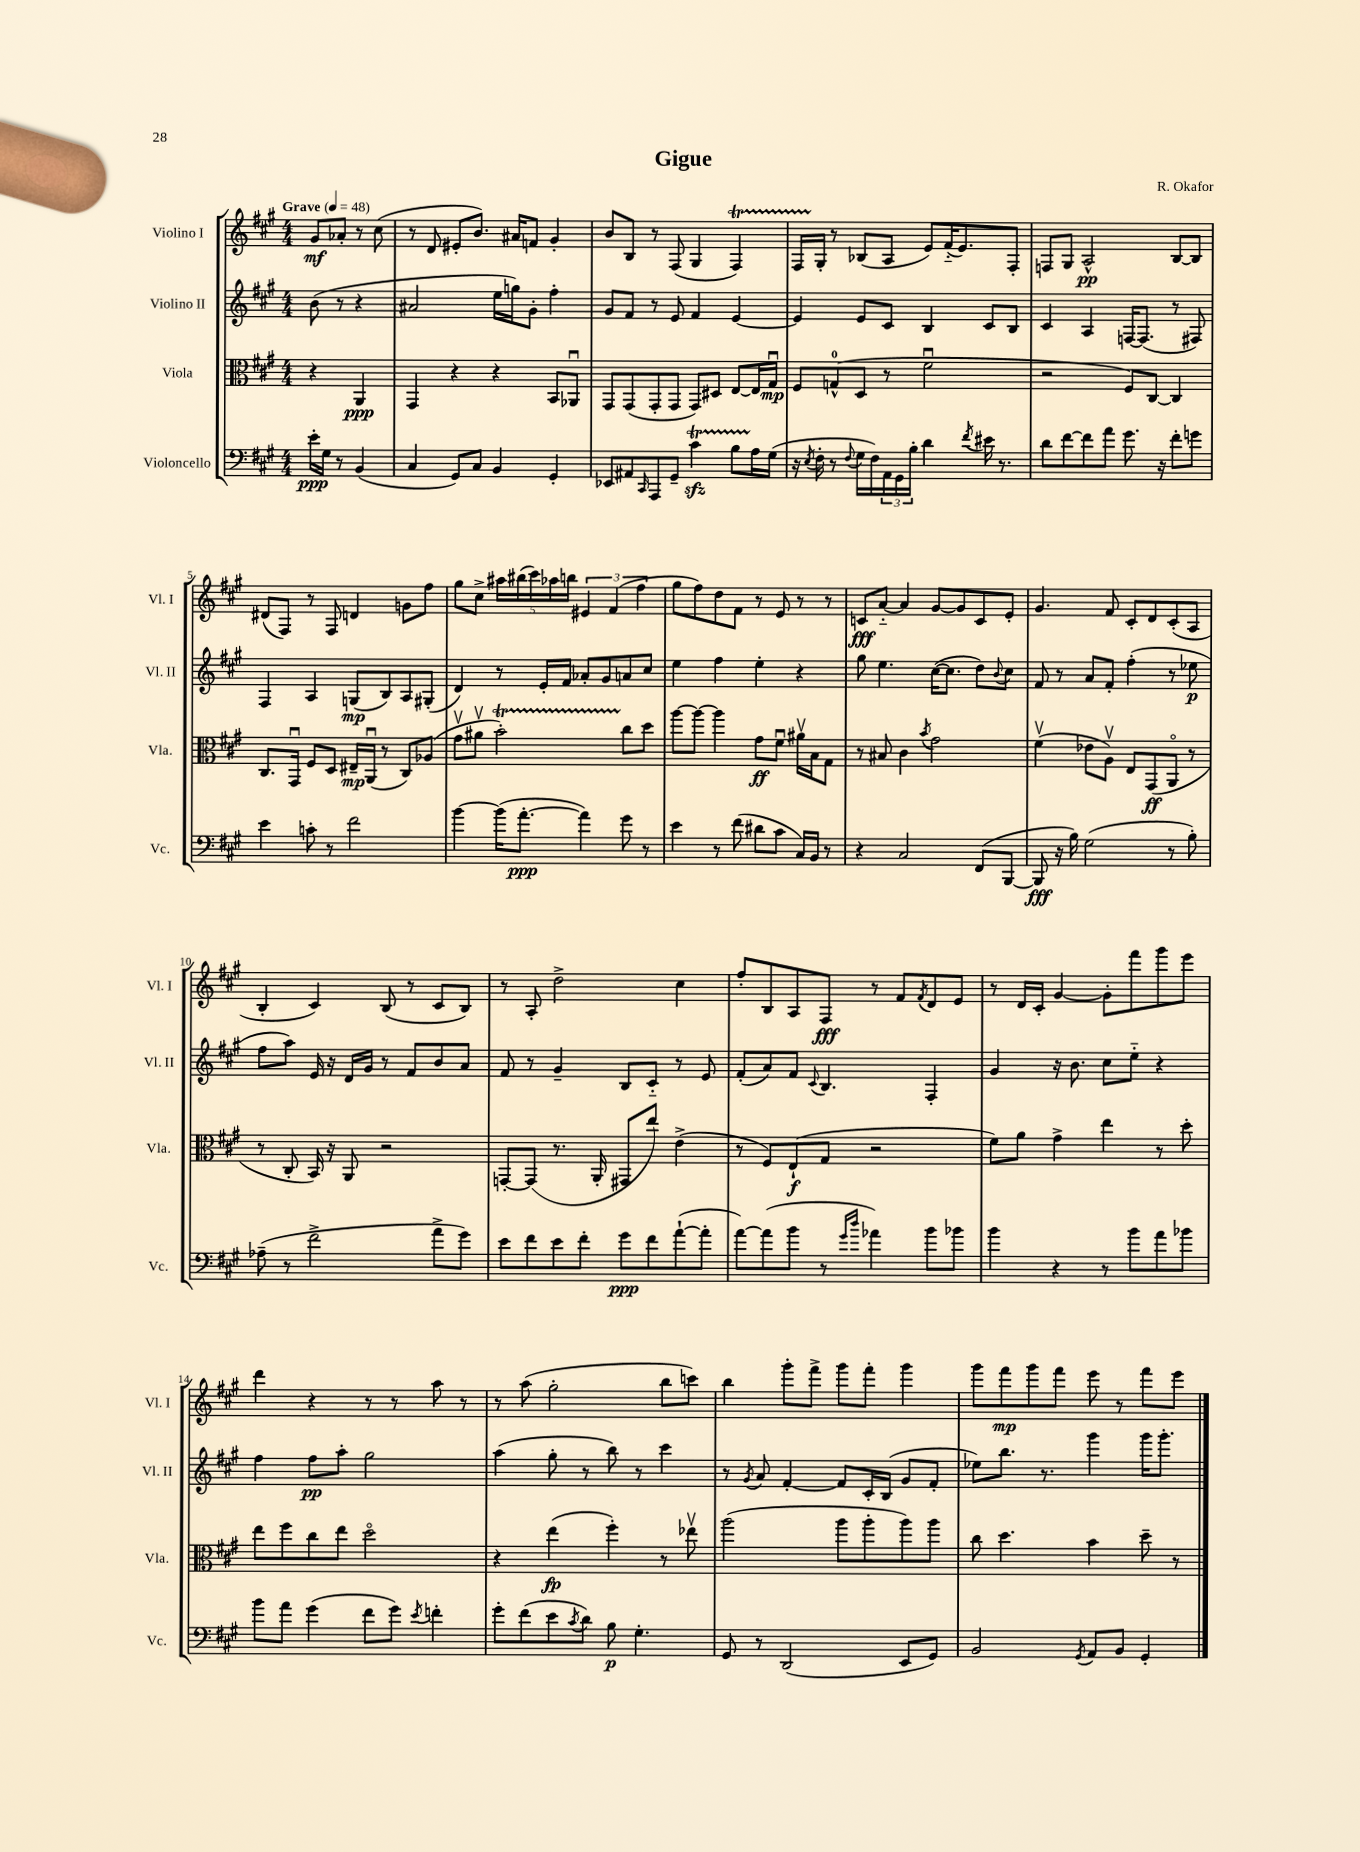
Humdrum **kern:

**kern	**dynam	**kern	**dynam	**kern	**dynam	**kern	**dynam
*part4	*part4	*part3	*part3	*part2	*part2	*part1	*part1
*staff4	*staff4	*staff3	*staff3	*staff2	*staff2	*staff1	*staff1
*I"Violoncello	*	*I"Viola	*	*I"Violino II	*	*I"Violino I	*
*I'Vc.	*	*I'Vla.	*	*I'Vl. II	*	*I'Vl. I	*
*clefF4	*	*clefC3	*	*clefG2	*	*clefG2	*
*k[f#c#g#]	*	*k[f#c#g#]	*	*k[f#c#g#]	*	*k[f#c#g#]	*
*M4/4	*	*M4/4	*	*M4/4	*	*M4/4	*
*MM48	*	*MM48	*	*MM48	*	*MM48	*
=	=	=	=	=	=	=	=
!	!	!	!	!	!	!LO:TX:a:B:t=Grave	!
16e'\LL	ppp	4r	.	(8b\	.	8g#/L	mf
16G#\JJ	.	.	.	.	.	.	.
8r	.	.	.	8r	.	8a-X'/J	.
(4BB/	.	4AA/	ppp	4r	.	8r	.
.	.	.	.	.	.	(8cc#\	.
=1	=1	=1	=1	=1	=1	=1	=1
4C#/	.	4GG#/	.	2a#X/	.	8r	.
.	.	.	.	.	.	8d/	.
8GG#/L)	.	4r	.	.	.	8e#X'/L	.
8C#/J	.	.	.	.	.	8.b/J)	.
4BB/	.	4r	.	16ee\LL	.	.	.
.	.	.	.	16ggn\J)	.	16a#X/KL	.
.	.	.	.	8g#'\J	.	8fn/J	.
4GG#'/	.	8BB/L	.	4ff#'\	.	4g#'/	.
.	.	8AA-Xu/J	.	.	.	.	.
=2	=2	=2	=2	=2	=2	=2	=2
8EE-X/L	.	8GG#/L	.	8g#/L	.	8b/L	.
8AA#X/	.	(8GG#/	.	8f#/J	.	8B/J	.
16qqCC#/	.	.	.	.	.	.	.
8AAA/	.	8GG#'/	.	8r	.	8r	.
8GG#~/J	.	8GG#/J	.	8e/	.	(8F#/	.
4c#zzt\	.	8GG#/L)	.	4f#/	.	4G#/	.
.	.	8D#X/J	.	.	.	.	.
8BTTT\L	.	[8E/L	.	[4e/	.	4F#T/)	.
16A\L	.	16E/L]	.	.	.	.	.
(16G#\JJ	.	16G#u/JJ	mp	.	.	.	.
=3	=3	=3	=3	=3	=3	=3	=3
16r	.	8F#/L	.	4e/]	.	16F#TTT/LL	.
8qE/	.	.	.	.	.	.	.
16F#'\	.	.	.	.	.	16G#'/JJ	.
8r	.	(8Gn^^/	.	.	.	8r	.
8qqF#/	.	.	.	.	.	.	.
16G#\LL	.	8D/J	.	8e/L	.	(8B-X/L	.
16F#\)	.	.	.	.	.	.	.
24AA\	.	8r	.	8c#/J	.	8A/J	.
24GG#\	.	.	.	.	.	.	.
24B'\JJ	.	.	.	.	.	.	.
4d\	.	2f#u\	.	4B/	.	8e/L)	.
.	.	.	.	.	.	(16f#/K	.
.	.	.	.	.	.	8.e/)	.
8qf#/	.	.	.	.	.	.	.
16e#X\	.	.	.	8c#/L	.	.	.
8.r	.	.	.	.	.	.	.
.	.	.	.	8B/J	.	8F#'/J	.
=4	=4	=4	=4	=4	=4	=4	=4
8d\L	.	2r	.	4c#/	.	8Fn/L	.
[8f#\	.	.	.	.	.	8G#/J	.
8f#\]	.	.	.	4A/	.	2A^^/	pp
8a\J	.	.	.	.	.	.	.
8.g#\	.	8F#/L)	.	[16Fn/KL	.	.	.
.	.	.	.	(8.F/J]	.	.	.
.	.	[8C#/J	.	.	.	.	.
16r	.	.	.	.	.	.	.
8f#'\L	.	4C#/]	.	8r	.	[8B/L	.
8gn\J	.	.	.	8F#X/)	.	8B/J]	.
!!LO:LB:g=z
=5	=5	=5	=5	=5	=5	=5	=5
4e\	.	8.C#/L	.	4F#/	.	(8d#X/L	.
.	.	.	.	.	.	8F#/J)	.
.	.	16GG#u/Jk	.	.	.	.	.
8cn'\	.	8F#/L	.	4A/	.	8r	.
8r	.	8D/J	.	.	.	8F#/	.
2f#\	.	16E#X~/LL	mp	(8Gn/L	mp	4dn/	.
.	.	(16AAu/JJ	.	.	.	.	.
.	.	8r	.	8B/)	.	.	.
.	.	8C#/L)	.	8A/	.	8gn\L	.
.	.	(8A-X/J	.	(8G#X'/J	.	8ff#\J	.
=6	=6	=6	=6	=6	=6	=6	=6
[4b\	.	8g#v\L	.	4d/)	.	8gg#\L	.
.	.	8a#Xv\J	.	.	.	8cc#^\J	.
(16b\KL]	.	2bT'\)	.	8r	.	20aa#X\LL	.
.	.	.	.	.	.	(20bb#X\	.
[8.a'\J	ppp	.	.	.	.	.	.
.	.	.	.	.	.	20ccc#\)	.
.	.	.	.	16e'/LL	.	.	.
.	.	.	.	.	.	20aa-X\	.
.	.	.	.	16f#/JJ	.	.	.
.	.	.	.	.	.	20bbn\JJ	.
4a\])	.	.	.	8a-X'/L	.	6e#X/	.
.	.	.	.	8g#/	.	.	.
.	.	.	.	.	.	(6f#/	.
8g#\	.	8cc#\L	.	8an/	.	.	.
.	.	.	.	.	.	6ff#\	.
8r	.	8dd\J	.	8cc#/J	.	.	.
=7	=7	=7	=7	=7	=7	=7	=7
4e\	.	[8aa\L	.	4ee\	.	8gg#\L	.
.	.	8aa\J_	.	.	.	8ff#\)	.
8r	.	4aa\]	.	4ff#\	.	8dd\	.
(8f#\	.	.	.	.	.	8f#\J	.
8d#X\L	.	8g#\L	ff	4ee'\	.	8r	.
8c#\J	.	8f#u\J	.	.	.	8e/	.
16C#/LL)	.	16a#Xv\LL	.	4r	.	8r	.
16BB/JJ	.	16B\J	.	.	.	.	.
8r	.	8G#\J	.	.	.	8r	.
=8	=8	=8	=8	=8	=8	=8	=8
4r	.	8r	.	8gg#\	.	8cn/L	fff
.	.	8B#X/	.	4.ee\	.	[8a/J	.
2C#/	.	4c#\	.	.	.	4a/]	.
.	.	8qb/	.	.	.	.	.
.	.	2g#\	.	([16cc#\KL	.	[8g#/L	.
.	.	.	.	8.cc#\J]	.	.	.
.	.	.	.	.	.	8g#/]	.
(8FF#/L	.	.	.	8dd\L)	.	8c/	.
.	.	.	.	8qqb/	.	.	.
[8BBB/J	.	.	.	8cc#\J	.	8e'/J	.
=9	=9	=9	=9	=9	=9	=9	=9
8BBB/]	fff	(4f#v\	.	8f#/	.	4.g#/	.
16r	.	.	.	8r	.	.	.
16B\)	.	.	.	.	.	.	.
(2G#\	.	8e-X\L	.	8a/L	.	.	.
.	.	8Av\J)	.	8f#'/J	.	8f#/	.
.	.	8E/L	.	(4ff#'\	.	8c#'/L	.
.	.	(8GG#/	ff	.	.	8d/	.
8r	.	8AA/J	.	8r	.	(8c#'/	.
8B'\)	.	8r	.	8ee-X\	p	8A/J	.
!!LO:LB:g=z
=10	=10	=10	=10	=10	=10	=10	=10
(8A-X~\	.	8r	.	8ff#\L	.	4B'/	.
8r	.	8C#'/	.	8aa\J)	.	.	.
2f#^\	.	16BB/)	.	16e/	.	4c#/)	.
.	.	16r	.	16r	.	.	.
.	.	8AA/	.	16d/LL	.	.	.
.	.	.	.	16g#/JJ	.	.	.
.	.	2r	.	8r	.	(8B/	.
.	.	.	.	8f#/L	.	8r	.
8a^\L	.	.	.	8b/	.	8c#/L	.
8g#\J)	.	.	.	8a/J	.	8B/J)	.
=11	=11	=11	=11	=11	=11	=11	=11
8e\L	.	[8GGn'/L	.	8f#/	.	8r	.
8f#\	.	(8GG/J]	.	8r	.	8A'/	.
8e\	.	8.r	.	4g#~/	.	2dd^\	.
8f#'\J	.	.	.	.	.	.	.
.	.	16AA'/	.	.	.	.	.
8g#\L	ppp	8GG#X/L	.	8B/L	.	.	.
8f#\	.	8ee/J)	.	8c#/J	.	.	.
([8a`\	.	(4e^\	.	8r	.	4cc#\	.
8a'\J]	.	.	.	8e/	.	.	.
=12	=12	=12	=12	=12	=12	=12	=12
[8a\L)	.	8r	.	(8f#'/L	.	8ff#'/L	.
(8a\]	.	8F#/L)	.	8a/)	.	8B/	.
8b\J	.	(8E`/	f	8f#/J	.	8A/	.
.	.	.	.	8qqc#/	.	.	.
8r	.	8G#/J	.	4.B/	.	8F#/J	fff
16qqg#/LL	.	.	.	.	.	.	.
16qqdd/JJ	.	.	.	.	.	.	.
4a-X\)	.	2r	.	.	.	8r	.
.	.	.	.	.	.	8f#/L	.
.	.	.	.	.	.	8qf#/	.
8b\L	.	.	.	4F#'/	.	8d/	.
8b-X\J	.	.	.	.	.	8e/J	.
=13	=13	=13	=13	=13	=13	=13	=13
4b\	.	8f#\L)	.	4g#/	.	8r	.
.	.	8a\J	.	.	.	16d/LL	.
.	.	.	.	.	.	16c#'/JJ	.
4r	.	4g#^\	.	16r	.	[4g#/	.
.	.	.	.	8.b\	.	.	.
8r	.	4ee\	.	8cc#\L	.	8g#'\L]	.
8b\L	.	.	.	8ee\J	.	8fff#\	.
8a\	.	8r	.	4r	.	8ggg#\	.
8b-X\J	.	8dd'\	.	.	.	8eee\J	.
!!LO:LB:g=z
=14	=14	=14	=14	=14	=14	=14	=14
8b\L	.	8ee\L	.	4ff#\	.	4ddd\	.
8a\J	.	8ff#\	.	.	.	.	.
(4g#\	.	8cc#\	.	8ff#\L	pp	4r	.
.	.	8ee\J	.	8aa'\J	.	.	.
8f#\L	.	2dd\	.	2gg#\	.	8r	.
8g#\J)	.	.	.	.	.	8r	.
8qe/	.	.	.	.	.	.	.
4fn'\	.	.	.	.	.	8aa\	.
.	.	.	.	.	.	8r	.
=15	=15	=15	=15	=15	=15	=15	=15
8g#'\L	.	4r	.	(4aa\	.	8r	.
(8f#\	.	.	.	.	.	(8aa\	.
8e\	.	(4ee\	fp	8gg#'\	.	2gg#'\	.
8qc#/	.	.	.	.	.	.	.
8d\J)	.	.	.	8r	.	.	.
8B\	p	4ff#'\)	.	8bb\)	.	.	.
4.G#'\	.	.	.	8r	.	.	.
.	.	8r	.	4ccc#\	.	8bb\L	.
.	.	8ee-Xv\	.	.	.	8cccn\J)	.
=16	=16	=16	=16	=16	=16	=16	=16
8GG#/	.	(2aa\	.	8r	.	4bb\	.
.	.	.	.	8qg#/	.	.	.
8r	.	.	.	8a/	.	.	.
(2DD/	.	.	.	[4f#'/	.	8ggg#'\L	.
.	.	.	.	.	.	8fff#^\J	.
.	.	8aa\L	.	8f#/L]	.	8ggg#\L	.
.	.	8aa'\	.	16c#'/L	.	8fff#'\J	.
.	.	.	.	(16B/JJ	.	.	.
8EE/L	.	8aa\)	.	8g#/L	.	4ggg#\	.
8GG#/J)	.	8aa\J	.	8f#'/J	.	.	.
=17	=17	=17	=17	=17	=17	=17	=17
2BB/	.	8cc#\	.	8ee-X\L)	.	8ggg#\L	.
.	.	4.dd\	.	8.bb\J	.	8fff#\	mp
.	.	.	.	.	.	8ggg#\	.
.	.	.	.	8.r	.	.	.
.	.	.	.	.	.	8fff#\J	.
8qGG#/	.	.	.	.	.	.	.
8AA/L	.	4b\	.	4ggg#\	.	8eee\	.
8BB/J	.	.	.	.	.	8r	.
4GG#'/	.	8dd~\	.	16ggg#\KL	.	8fff#\L	.
.	.	.	.	8.ggg#'\J	.	.	.
.	.	8r	.	.	.	8eee\J	.
==	==	==	==	==	==	==	==
*-	*-	*-	*-	*-	*-	*-	*-
